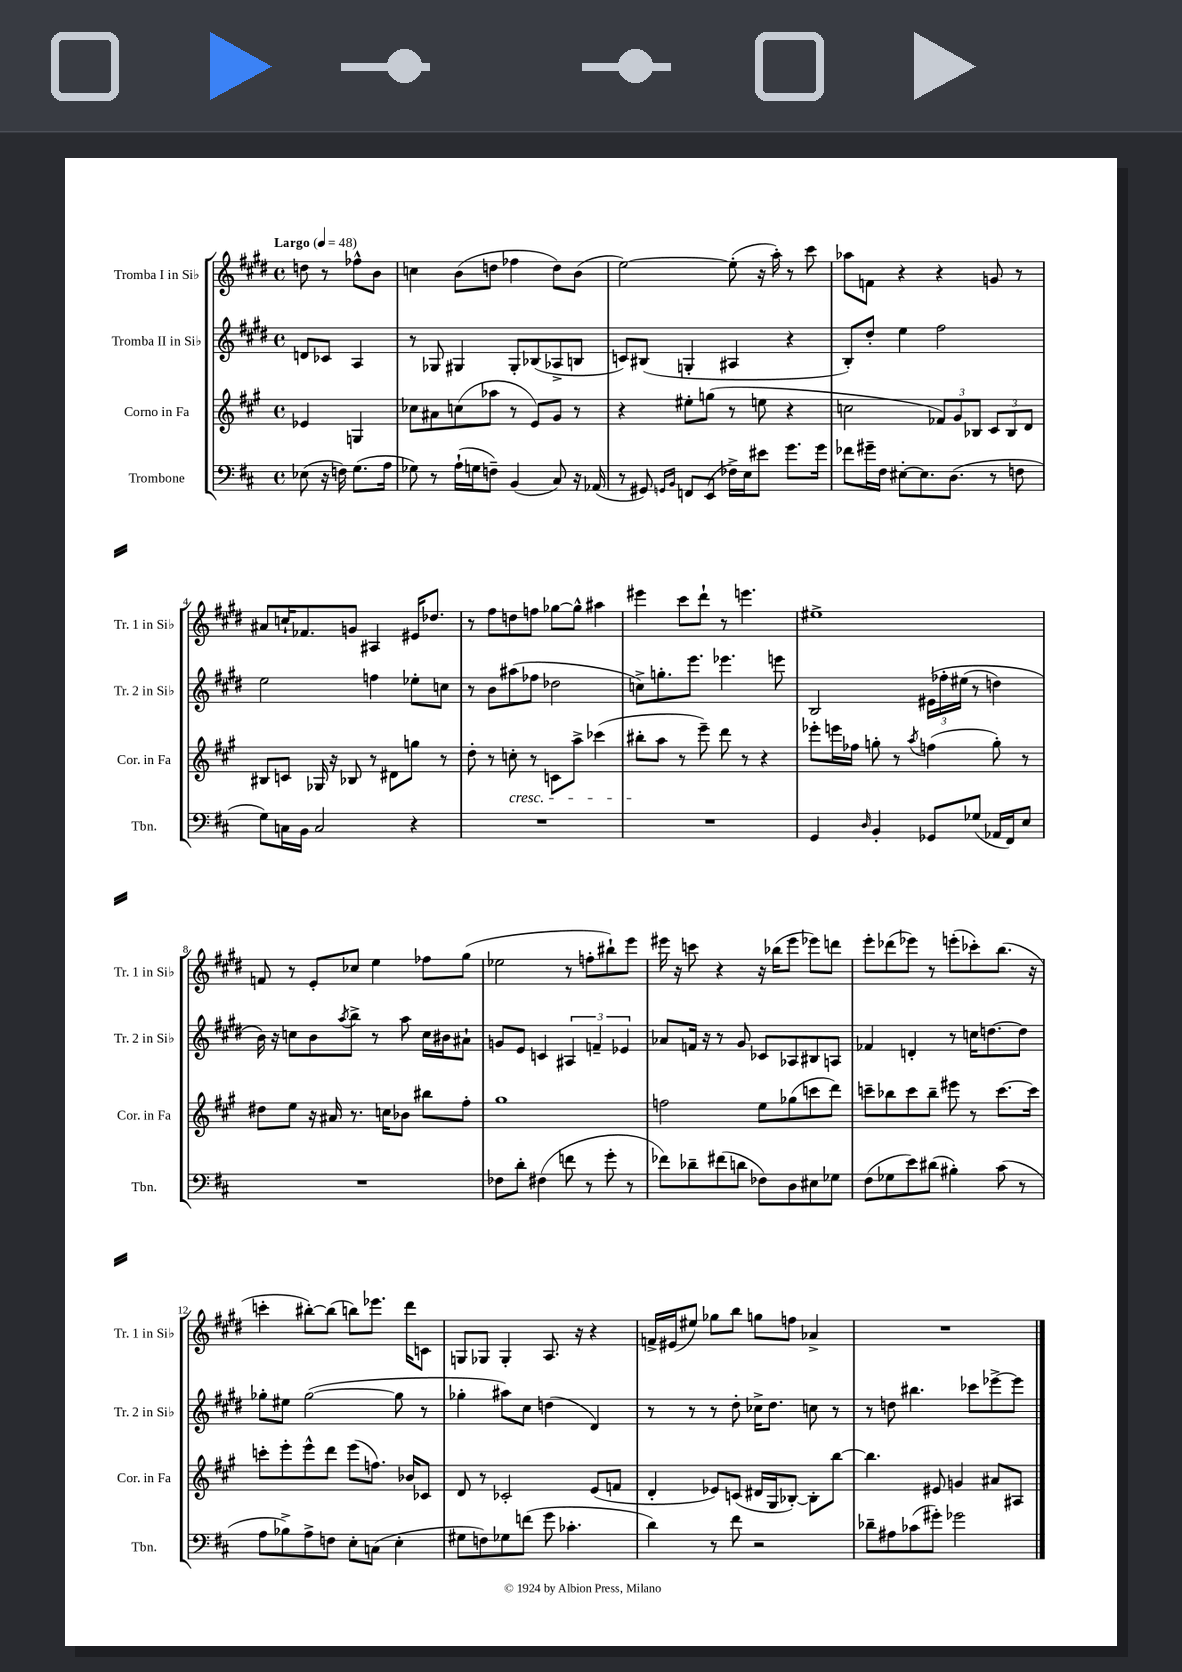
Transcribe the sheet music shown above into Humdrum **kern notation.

**kern	**kern	**kern	**kern
*staff4	*staff3	*staff2	*staff1
*clefF4	*clefG2	*clefG2	*clefG2
*k[f#c#]	*k[f#c#g#]	*k[f#c#g#d#]	*k[f#c#g#d#]
*M4/4	*M4/4	*M4/4	*M4/4
*met(c)	*met(c)	*met(c)	*met(c)
*MM48	*MM48	*MM48	*MM48
(8E-	4e-	8d	8dd
16r	.	8c-	8r
16F)	.	.	.
(8.G	4G	4A	8ff-^^
.	.	.	8b
16A	.	.	.
=	=	=	=
8G-)	8cc-	8r	4cc
8r	8a#	8G-	.
(16A`	(8cc	4G#	(8b
16G	.	.	.
8F~)	8aa-	.	8dd
(4BB	8r	8G#'	4ff-
.	8e)	(8B-	.
8C#)	8g#	8A-^	8dd)
16r	8r	8B	(8b
(16AA-	.	.	.
=	=	=	=
8r	4r	8c)	[2ee)
8GG#)	.	(8B#	.
16qqGG	.	.	.
16qqBB	.	.	.
8FF	8ee#'	4G'	.
(8EE	(8gg	.	.
16F-^)	8r	4A#	(8ee']
16E	.	.	.
8e#	8ee	.	16r
.	.	.	16aa')
8.g	4r	4r	8r
.	.	.	8ccc#
16g	.	.	.
=	=	=	=
8f-	2cc	8B')	8aa-
16g#~	.	8dd#'	8f
16F#	.	.	.
[8E#'	.	4ee	4r
8.E#]	.	.	.
.	12f-)	2ff#	4r
(8.D	.	.	.
.	12g#	.	.
.	12B-	.	.
8r	12c#	.	8g
.	12B-	.	.
8F	.	.	8r
.	12d	.	.
=	=	=	=
8G)	8B#	2ee	8a#
16C	8c	.	16cc`
16BB	.	.	8.f-
2C	16G-	.	.
.	16r	.	.
.	8B-	.	8g
.	8r	4ff	4A#
.	8d#	.	.
4r	8gg	8ee-'	16e#
.	.	.	8.dd-
.	8r	8cc	.
=	=	=	=
1r	8dd'	8r	8r
.	8r	8b	8ff#
.	8cc'	(8aa#	8dd
.	8r	8ff-	8ff
.	8c	2dd-	[8gg-
.	8aa^	.	8gg-^^]
.	(4ccc-	.	4aa#
=	=	=	=
1r	8bb#'	8cc^)	4eee#
.	8aa	8.gg'	.
.	8r	.	8ccc#
.	.	8.eee	.
.	8eee~)	.	8ddd#`
.	8ddd	4.eee-	8r
.	8r	.	4.eee
.	4r	.	.
.	.	8eee	.
=	=	=	=
4GG	8eee-'	2B	1ee#^
.	16eee	.	.
.	16ff-	.	.
16qqD	.	.	.
4BB'	8gg'	.	.
.	8r	.	.
.	8qaa	.	.
8GG-	(4ff	&(24e#	.
.	.	24ff-'	.
.	.	(24ee#	.
(8G-	.	8r	.
16AA-	8gg')	4dd)	.
16FF#)	.	.	.
8E	8r	.	.
=	=	=	=
1r	8dd#	16b&)	8f
.	.	16r	.
.	8ee	8cc	8r
.	16r	8b	8e'
.	16a#	.	.
.	.	8qaa	.
.	8.r	8bb^	8cc-
.	.	8r	4ee
.	16cc	.	.
.	8b-	8aa	.
.	8bb#	16cc	8ff-
.	.	16b#	.
.	8ff#'	8a#`	(8gg#
=	=	=	=
8F-	1gg#	8g	2ee-
8d'	.	8e	.
(4F#	.	4c	.
8f	.	6A#	8r
8r	.	.	8ff'
.	.	6f~	.
8g'	.	.	8bb#`)
.	.	6e-	.
8r	.	.	8eee
=	=	=	=
8f-)	2ff	8a-	16eee#
.	.	.	16r
8d-~	.	16f	8ccc
.	.	16r	.
(8f#	.	8r	4r
8d	.	8g#	.
8F-)	8ee	8c-	16r
.	.	.	(16bb-
8D	(8gg-	8A-	8eee#
8E#	8ccc	8B#	8eee-)
8G-	8ddd)	8A	8ddd
=	=	=	=
(8F#	8ccc~	4f-	8eee'
8G-	8bb-	.	(8ddd-
8e)	8ccc	4d'	8eee-)
(8d#	8bb-~	.	8r
4B#')	8eee#	8r	(8eee'
.	8r	16cc	8ccc-')
.	.	[8.dd	.
(8c#	[8.ccc	.	(8.bb
8r	.	8dd]	.
.	16ccc]	.	16r
=	=	=	=
8A	8ccc'	8gg-'	4ccc'
8B-^)	8eee'	8ee#	.
8A^	8eee^^	([2gg-	[8bb#')
8F	8ddd	.	(8bb#]
8E'	(8eee	.	8bb)
(8C	8.ff)	.	8.eee-
4E'	.	8gg-]	.
.	16b-	.	16ddd#
.	8c-	8r	8c
=	=	=	=
8G#	8d	4gg-'	8G
8F)	8r	.	8G-
8G-	2c-'	8aa#)	4G-'
(8f	.	8cc#	.
8g	.	(4dd	8.A
4.c-'	.	.	.
.	.	.	16r
.	(8e	4d#)	4r
.	8f	.	.
=	=	=	=
4d)	4d'	8r	16f^
.	.	.	(16e#
.	.	8r	8ee#)
8r	8e-)	8r	8gg-
8f#	(8c	8dd#'	8bb
2r	16d#	16cc-^	8gg
.	16G#	8.dd#	.
.	[8B-')	.	8ff
.	8B-']	8cc	4a-^
.	[8bb	8r	.
=	=	=	=
8d-~	4.bb]	8r	1r
8A#	.	8dd	.
(8c-	.	4.bb#	.
8g#')	8e#	.	.
2g-	4g	.	.
.	.	8ccc-	.
.	8a#	[8eee-^	.
.	8A#	8eee-]	.
==	==	==	==
*-	*-	*-	*-
